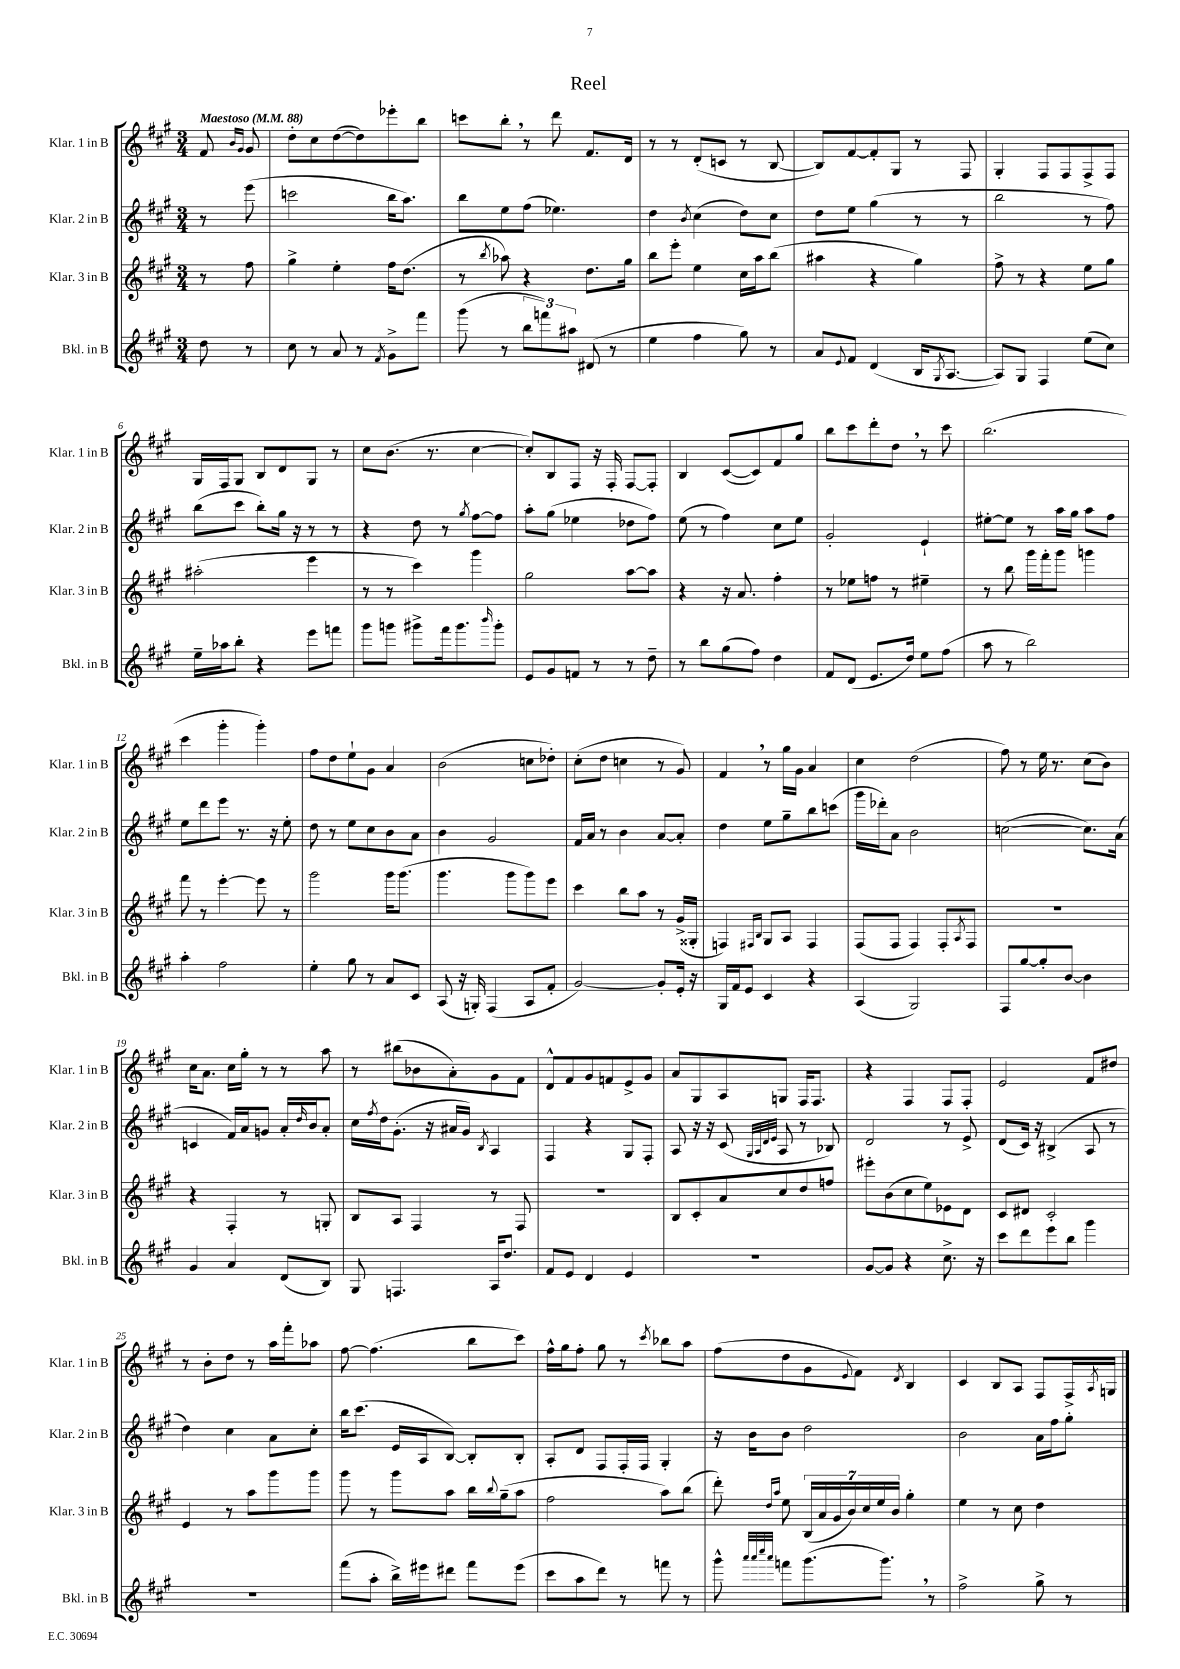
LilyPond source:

\header { title = "Reel" }
<<
\new StaffGroup <<
\new Staff = "s0" \with { instrumentName = "Klar. 1 in B" shortInstrumentName = "Klar. 1 in B" } {
    \clef treble \key a \major \numericTimeSignature \time 3/4 \partial 4 \tempo "Maestoso" 4 = 88
    fis'8 \grace { b'16 gis'16 } gis'8 |
    d''8-. cis''8 d''8~( d''8) ees'''8-. b''8 |
    c'''8 b''8-. \breathe r8 d'''8 fis'8. d'16 |
    r8 r8 d'8-.( c'8 r8 b8~ |
    b8) fis'8~ fis'8-. gis8 r8 fis8 |
    gis4-. fis8 fis8 fis8-> fis8 |
    gis16 fis16 gis8 b8 d'8 gis8 r8 |
    cis''8 b'8.( r8. cis''4~ |
    cis''8-.) b8 fis8 r16 fis16-. fis8~ fis8-. |
    b4 cis'8~( cis'8) fis'8 gis''8 |
    b''8 cis'''8 d'''8-. d''8 \breathe r8 cis'''8 |
    b''2.( |
    cis'''4 gis'''4-. gis'''4-.) |
    fis''8 d''8 e''8-! gis'8 a'4 |
    b'2( c''8 des''8-.) |
    cis''8-.( d''8 c''4 r8 gis'8) |
    fis'4 \breathe r8 gis''16 gis'16 a'4 |
    cis''4 d''2( |
    fis''8) r8 e''16 r8. cis''8( b'8) |
    cis''16 a'8. cis''16 gis''16-. r8 r8 a''8 |
    r8 bis''8( bes'8 a'8-.) gis'8 fis'8 |
    d'8-^ fis'8 gis'8 f'8 e'8-> gis'8 |
    a'8 gis8 a8 g8 fis16 fis8. |
    r4 fis4 fis8 fis8-. |
    e'2 fis'8 dis''8 |
    r8 b'8-. d''8 r8 a''16 fis'''16-. aes''8 |
    fis''8~ fis''4.( b''8 cis'''8) |
    fis''16-^ gis''16 fis''8-. gis''8 r8 \acciaccatura { cis'''8 } bes''8 a''8 |
    fis''8( d''8 gis'8 \appoggiatura { e'8 } fis'8) \acciaccatura { d'8 } b4 |
    cis'4 b8 a8 fis8 fis16-> \acciaccatura { a8 } g16 \bar "|." |
}
\new Staff = "s1" \with { instrumentName = "Klar. 2 in B" shortInstrumentName = "Klar. 2 in B" } {
    \clef treble \key a \major \numericTimeSignature \time 3/4 \partial 4
    r8 e'''8( |
    c'''2 b''16 a''8.) |
    b''8 e''8 fis''8( ees''4.) |
    d''4 \acciaccatura { b'8 } cis''4( d''8) cis''8 |
    d''8 e''8 gis''4( r8 r8 |
    b''2 r8 fis''8) |
    b''8( cis'''8 b''8-.) gis''16 r16 r8 r8 |
    r4 d''8 r8 \acciaccatura { gis''8 } fis''8~ fis''8 |
    a''8-. gis''8( ees''4 des''8 fis''8) |
    e''8( r8 fis''4) cis''8 e''8 |
    gis'2-. e'4-! |
    eis''8~-. eis''8 r8 a''16 gis''16 a''8 fis''8 |
    e''8 d'''8 e'''8 r8. r16 e''8-. |
    d''8 r8 e''8 cis''8 b'8 a'8 |
    b'4 gis'2 |
    fis'16 a'16 r8 b'4 a'8~ a'8-. |
    d''4 e''8 gis''8-- b''8 c'''8( |
    gis'''16 des'''16-.) a'8 b'2 |
    c''2~( c''8.) a'16( |
    c'4 fis'16) a'16 g'8 a'16-. \grace { d''16 } b'16 a'8-. |
    cis''16 \acciaccatura { fis''8 } d''16 gis'8.-.( r16 ais'16 gis'16) \acciaccatura { b8 } a4 |
    fis4 r4 gis8 fis8-. |
    a8 r16 r16 cis'8( \grace { gis32 a32 d'32 e'32 } a8 r8 bes8) |
    d'2 r8 e'8-> |
    d'8( cis'16) r16 bis4->( a8 r8 |
    d''4) cis''4 a'8 cis''8-. |
    b''16 cis'''8.( e'16 a16 b8~) b8-. b8-. |
    a8-. d'8 fis8 fis16-. fis16 gis4-. |
    r16 b'16 b'8 d''2 |
    b'2 a'16 fis''16 gis''8-. \bar "|." |
}
\new Staff = "s2" \with { instrumentName = "Klar. 3 in B" shortInstrumentName = "Klar. 3 in B" } {
    \clef treble \key a \major \numericTimeSignature \time 3/4 \partial 4
    r8 fis''8 |
    gis''4-> e''4-. fis''16 d''8.( |
    r8 \acciaccatura { b''8 } aes''8) r4 d''8. gis''16 |
    b''8 e'''8-. e''4 cis''16 a''16 b''8( |
    ais''4 r4 gis''4) |
    fis''8-> r8 r4 e''8 gis''8 |
    ais''2-.( e'''4 |
    r8 r8 cis'''4) gis'''4 |
    gis''2 a''8~ a''8 |
    r4 r16 a'8. fis''4-. |
    r8 ees''8 f''8 r8 eis''4-- |
    r8 b''8 gis'''16 fis'''16-. gis'''8 g'''4 |
    fis'''8 r8 e'''4~-. e'''8 r8 |
    gis'''2 gis'''16 gis'''8.( |
    gis'''4. gis'''8 gis'''8) e'''8 |
    cis'''4 b''8 a''8 r8 gis'16->( gisis16-. |
    f4) \grace { fis16 b16 } gis8 a8 fis4 |
    fis8( fis8 fis4) fis8-. \acciaccatura { a8 } fis8 |
    R2. |
    r4 fis4-. r8 g8-. |
    b8 a8 fis4 r8 fis8 |
    R2. |
    b8 cis'8-. a'8 cis''8 d''8 f''8 |
    eis'''8-. b'8( cis''8 e''8) ees'8 d'8 |
    cis'8 dis'8 cis'2-. |
    e'4 r8 a''8 gis'''8 gis'''8 |
    gis'''8 r8 gis'''8 a''8 b''16 \appoggiatura { b''8 } gis''16--( a''8 |
    fis''2 a''8) b''8( |
    d'''8-.) \grace { d''16 a''16 } e''8 \tuplet 7/4 { b16( a'16 gis'16 b'16) cis''16 e''16 b'16 } gis''4-. |
    e''4 r8 cis''8 d''4 \bar "|." |
}
\new Staff = "s3" \with { instrumentName = "Bkl. in B" shortInstrumentName = "Bkl. in B" } {
    \clef treble \key a \major \numericTimeSignature \time 3/4 \partial 4
    d''8 r8 |
    cis''8 r8 a'8 r8 \acciaccatura { fis'8 } gis'8-> fis'''8 |
    gis'''8( r8 \tuplet 3/2 { b''8 f'''8) ais''8 } dis'8( r8 |
    e''4 fis''4 gis''8) r8 |
    a'8 \appoggiatura { e'8 } fis'8 d'4( b16 \acciaccatura { gis8 } a8.~ |
    a8) gis8 fis4 e''8( cis''8) |
    e''16-- aes''16 b''8-. r4 e'''8 f'''8 |
    gis'''8 g'''8 gis'''8-> fis'''16 gis'''8. \grace { b'''16 } gis'''8-. |
    e'8 gis'8 f'8 r8 r8 d''8-- |
    r8 b''8 gis''8( fis''8) d''4 |
    fis'8 d'8( e'8. d''16) e''8 fis''8( |
    a''8 r8 b''2) |
    a''4-. fis''2 |
    e''4-. gis''8 r8 a'8 cis'8 |
    a8( r16 g16-.) fis4( a8 fis'8-. |
    gis'2~) gis'8-. e'16-. r16 |
    gis16 fis'16 e'8 cis'4 r4 |
    a4( gis2) |
    fis8 gis''8~ gis''8-. b'8~ b'4 |
    gis'4 a'4 d'8( b8) |
    gis8 f4. a16 d''8. |
    fis'8 e'8 d'4 e'4 |
    R2. |
    gis'8~ gis'8 r4 cis''8.-> r16 |
    cis'''8 d'''8 e'''8 b''8 gis'''4 |
    R2. |
    fis'''8( a''8-. b''16->) eis'''16 dis'''8 fis'''8 eis'''8( |
    cis'''8 a''8 d'''8) r8 f'''8 r8 |
    gis'''8-^ \grace { a'''32 a'''32 cis''''32 a'''32 } f'''8 gis'''8.( gis'''8.) \breathe r8 |
    fis''2-> gis''8-> r8 \bar "|." |
}
>>
>>
